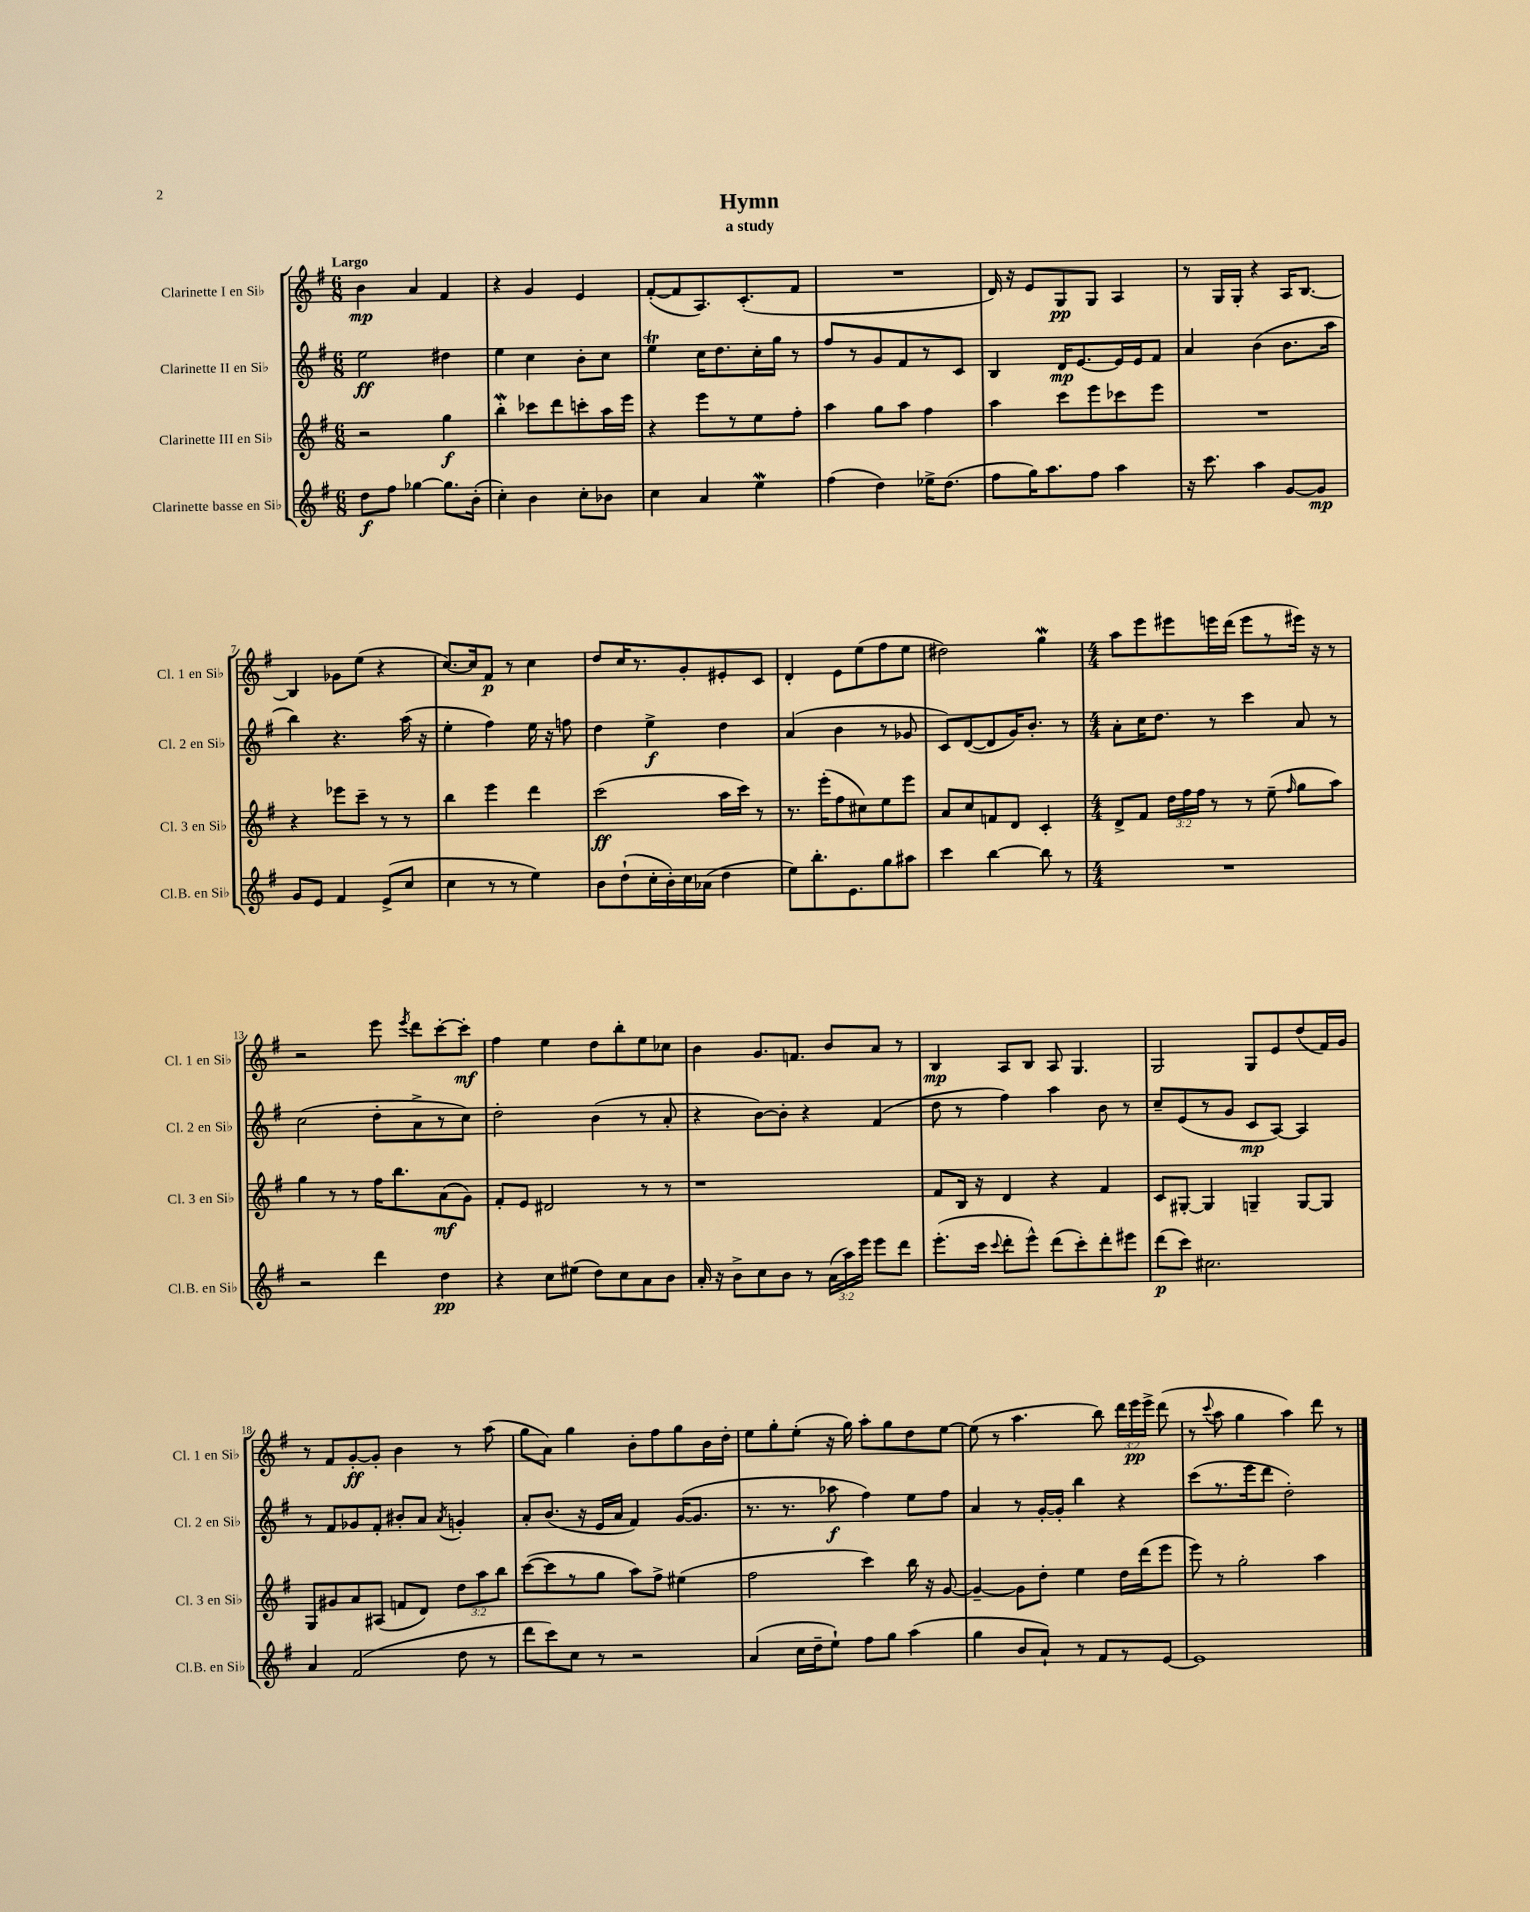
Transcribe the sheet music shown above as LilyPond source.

\header { title = "Hymn" subtitle = "a study" }
<<
\new StaffGroup <<
\new Staff = "s0" \with { instrumentName = "Clarinette I en Sib" shortInstrumentName = "Cl. 1 en Sib" } {
    \clef treble \key g \major \numericTimeSignature \time 6/8 \override Staff.TupletNumber.text = #tuplet-number::calc-fraction-text \tempo "Largo"
    \autoBeamOff b'4\mp a'4 fis'4 |
    r4 g'4 e'4 |
    fis'8[~-.( fis'8 a8.) c'8.-.( fis'8] |
    R2. |
    d'16) r16 e'8[ g8\pp g8] a4 |
    r8 g16[ g16]-. r4 a16[ b8.]~ |
    b4 ges'8[ e''8]( r4 |
    c''8.[~) c''16 fis'8]\p r8 c''4 |
    d''8[ c''16 r8. g'8-. eis'8-. c'8] |
    d'4-. e'8[ e''8( fis''8 e''8] |
    dis''2) g''4\mordent |
    \numericTimeSignature \time 4/4 a''8[ e'''8 eis'''8 e'''16 d'''16]( e'''8[ r8 eis'''16]) r16 r8 |
    r2 e'''8 \acciaccatura { e'''8 } d'''8[ c'''8~-. c'''8]-.\mf |
    fis''4 e''4 d''8[ b''8-. e''8 ces''8] |
    b'4 g'8.[ f'8.] b'8[ a'8] r8 |
    b4\mp a8[ b8] a8 g4. |
    g2 g8[ e'8 d''8( fis'16) g'16] |
    r8 fis'8[ g'8~-.\ff g'8]-. b'4 r8 a''8( |
    g''8[ a'8]) g''4 b'8[-. fis''8 g''8 b'16 d''16]-. |
    e''8[ g''8-. e''8]-.( r16 g''16) a''8[-. g''8 d''8 e''8]~ |
    e''8( r8 a''4. b''8) \tuplet 3/2 { d'''16[ e'''16\pp e'''16]-> } d'''8( |
    r8 \appoggiatura { c'''8 } a''8 g''4 a''4) d'''8 r8 \bar "|." |
}
\new Staff = "s1" \with { instrumentName = "Clarinette II en Sib" shortInstrumentName = "Cl. 2 en Sib" } {
    \clef treble \key g \major \numericTimeSignature \time 6/8
    \autoBeamOff e''2\ff dis''4 |
    e''4 c''4 b'8[-. c''8] |
    e''4\trill c''16[ d''8. c''16-. g''16] r8 |
    fis''8[ r8 g'8 fis'8 r8 c'8] |
    b4 d'16[\mp e'8.~ e'16 e'16 fis'8] |
    a'4 b'4( b'8.[ a''16] |
    b''4) r4. a''16( r16 |
    e''4-. fis''4) e''16 r16 f''8 |
    d''4 e''4->\f d''4 |
    a'4( b'4 r8 ges'8 |
    c'8[) d'8~( d'8 g'16) b'8.]-. r8 |
    \numericTimeSignature \time 4/4 a'8[-. c''16 d''8.] r8 c'''4 a'8 r8 |
    c''2( d''8[-. a'8-> r8 c''8]) |
    d''2-. b'4( r8 a'8-. |
    r4 b'8[~) b'8]-. r4 fis'4( |
    d''8 r8 fis''4) a''4 b'8 r8 |
    c''8[-- e'8( r8 g'8] c'8[\mp a8]~) a4 |
    r8 fis'8[ ges'8 fis'8]-. bis'8[-. a'8] \acciaccatura { a'8 } g'4-. |
    a'8[-. b'8.]( r16 e'16[ a'16] fis'4) g'16[~( g'8.] |
    r8. r8. aes''8\f fis''4) e''8[ fis''8] |
    a'4 r8 g'16[~-. g'16]-. b''4 r4 |
    c'''8[( r8. e'''16 d'''8] d''2-.) \bar "|." |
}
\new Staff = "s2" \with { instrumentName = "Clarinette III en Sib" shortInstrumentName = "Cl. 3 en Sib" } {
    \clef treble \key g \major \numericTimeSignature \time 6/8 \override Staff.TupletNumber.text = #tuplet-number::calc-fraction-text
    \autoBeamOff r2 g''4\f |
    b''4-.\mordent ces'''8[ d'''8 c'''8-. a''16 e'''16] |
    r4 e'''8[ r8 e''8 fis''8]-. |
    a''4 g''8[ a''8] fis''4 |
    a''4 c'''8[ e'''8 ces'''8 e'''8] |
    R2. |
    r4 ees'''8[ c'''8]-- r8 r8 |
    b''4 e'''4 d'''4 |
    c'''2\ff( a''16[ c'''16]) r8 |
    r8. e'''16[-.( fis''8 cis''8) e''8 e'''8] |
    a'8[ c''8 f'8 d'8] c'4-. |
    \numericTimeSignature \time 4/4 d'8[-> fis'8] \tuplet 3/2 { d''16[ fis''16 fis''16] } r8 r8 e''8--( \grace { fis''16 } g''8[ a''8]) |
    g''4 r8 r8 fis''16[ b''8. a'8\mf( g'8]) |
    fis'8[-. e'8] dis'2 r8 r8 |
    r1 |
    fis'8[ b16] r16 d'4 r4 fis'4 |
    c'8[ gis8]~-. gis4 g4-- g8[~ g8] |
    g8[ gis'8 a'8 ais8]( f'8[ d'8]) \tuplet 3/2 { d''8[ a''8 b''8] } |
    c'''8[~( c'''8 r8 g''8] a''8[) fis''8]-> eis''4( |
    fis''2 c'''4) b''16 r16 g'8~ |
    g'4~-- g'8[ d''8]-. e''4 d''16[ d'''16( e'''8] |
    e'''8) r8 g''2-. a''4 \bar "|." |
}
\new Staff = "s3" \with { instrumentName = "Clarinette basse en Sib" shortInstrumentName = "Cl.B. en Sib" } {
    \clef treble \key g \major \numericTimeSignature \time 6/8 \override Staff.TupletNumber.text = #tuplet-number::calc-fraction-text
    \autoBeamOff d''8[\f fis''8] ges''4~ ges''8.[ b'16]-.( |
    c''4-.) b'4 c''8[-. bes'8] |
    c''4 a'4 e''4\mordent |
    fis''4( d''4) ees''16[-> d''8.]( |
    fis''8[ g''16) a''8. fis''8] a''4 |
    r16 c'''8. a''4 g'8[~ g'8]\mp |
    g'8[ e'8] fis'4 e'8[->( c''8] |
    c''4 r8 r8 e''4) |
    b'8[ d''8-!( c''16-. b'16-.) c''16 aes'16]( d''4 |
    e''8[) b''8.-. e'8. g''8 ais''8] |
    c'''4 b''4~ b''8 r8 |
    \numericTimeSignature \time 4/4 R1 |
    r2 d'''4 d''4\pp |
    r4 c''8[ eis''8]( d''8[) c''8 a'8 b'8] |
    a'16-. r16 b'8[-> c''8 b'8] r8 \tuplet 3/2 { a'16[( a''16) e'''16] } e'''8[ d'''8] |
    e'''8.[-.( c'''16] \appoggiatura { c'''8 } d'''8[-. e'''8]-^) d'''8[( c'''8-.) d'''8-. eis'''8] |
    d'''8[\p( c'''8]) cis''2. |
    a'4 fis'2( d''8 r8 |
    d'''8[ c'''8) c''8] r8 r2 |
    a'4( c''16[ d''16-- e''8]-!) fis''8[ g''8] a''4( |
    g''4 b'8[ a'8]-!) r8 fis'8[ r8 e'8]~ |
    e'1 \bar "|." |
}
>>
>>
